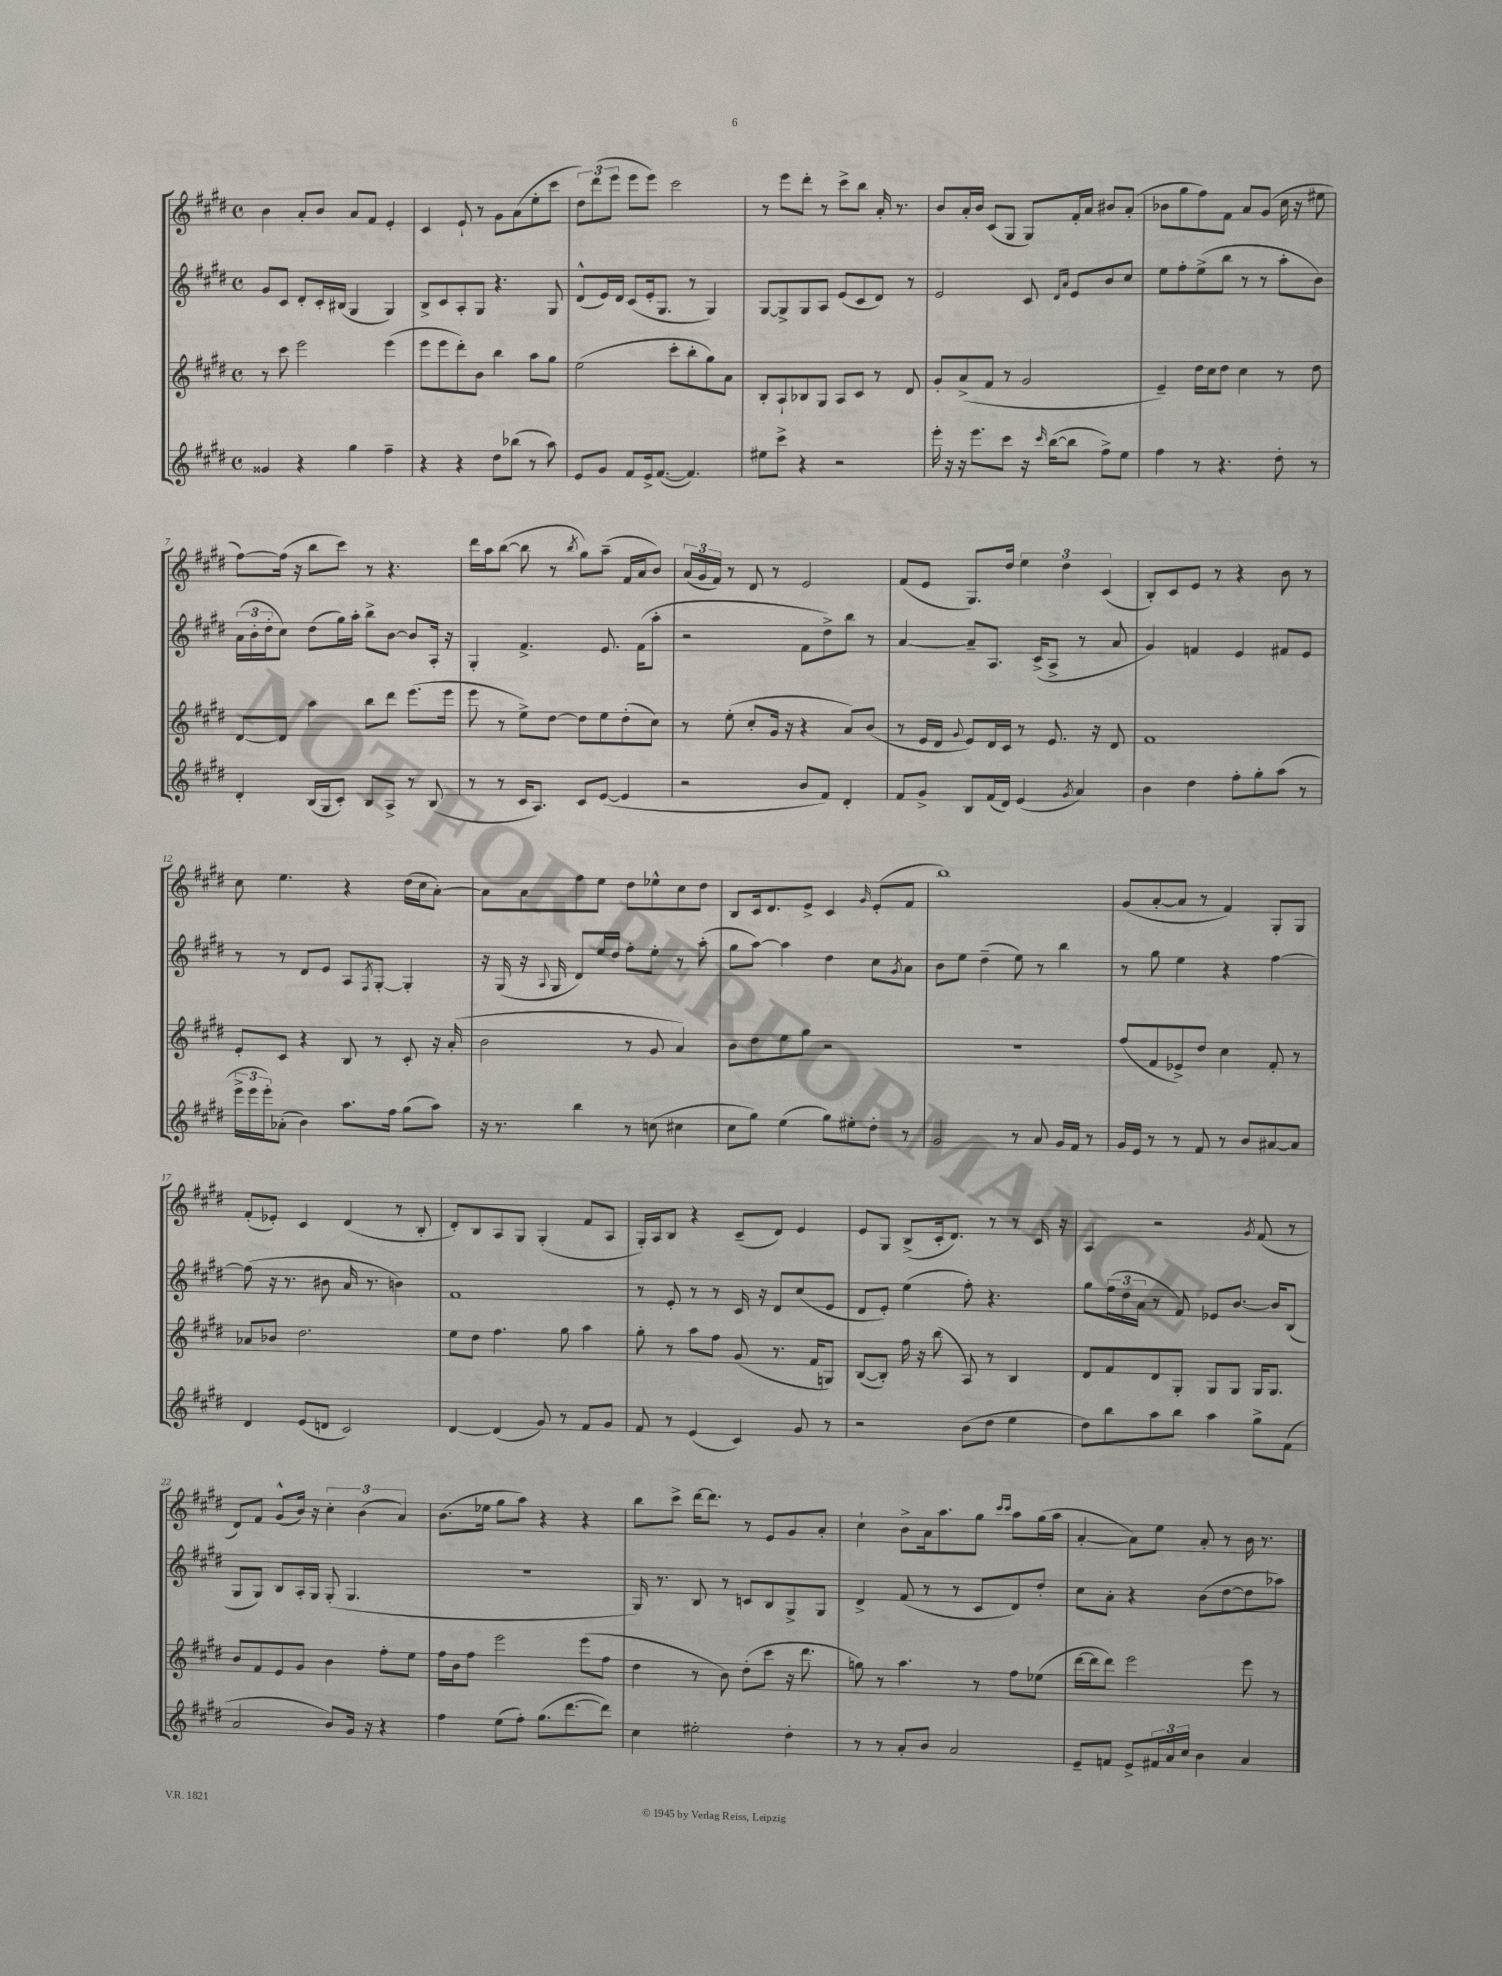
<<
\new StaffGroup <<
\new Staff = "s0" {
    \clef treble \key e \major \defaultTimeSignature \time 4/4
    b'4 a'8-. b'8 a'8 fis'8 e'4-. |
    cis'4 e'8-! r8 gis'8 a'8( e''8-. cis'''8 |
    \tuplet 3/2 { dis''8) dis'''8( e'''8 } e'''8 e'''8) cis'''2 |
    r8 e'''8 dis'''8-. r8 cis'''8-> b''8 a'16-. r8. |
    b'8 a'16-. b'16 cis'8( gis8 gis8) fis'16-. a'16 bis'8 a'8-.( |
    bes'8 gis''8 fis''8) fis'8 a'8 gis'8( cis''16 r16 eis''8 |
    fis''8~) fis''16( r16 b''8 cis'''8) r8 r4. |
    dis'''16 a''16 b''8~( b''8 r8 \acciaccatura { b''8 } gis''8) a''8--( fis'16 a'16 b'8) |
    \tuplet 3/2 { a'16( gis'16 fis'16) } r8 dis'8 r8 e'2 |
    fis'8( e'8 gis8.) dis''16 \tuplet 3/2 { e''4 dis''4 cis'4( } |
    b8-.) cis'8 e'8 r8 r4 b'8 r8 |
    cis''8 e''4. r4 dis''16( cis''16 a'8~-.) |
    a'8 a'8 fis''8 e''8 dis''8 ees''8-^ cis''8 dis''8 |
    b8 cis'16 dis'8. e'8-> cis'4 \grace { gis'16 } e'8-.( fis'8 |
    b''1) |
    gis'8( a'8~-. a'8 r8 fis'4) gis8-. gis8 |
    fis'8-.( ees'8-.) cis'4 dis'4( r8 b8-. |
    dis'8-.) b8 a8 gis8 gis4-.( fis'8 a8 |
    gis16-.) a16 b8 r4 cis'8--( dis'8) e'4 |
    e'8 gis8 b8->( cis'16-. dis'8.) r8 r8 cis'16 r16 |
    a4 r2 \acciaccatura { gis'8 } fis'8( r8 |
    dis'8) fis'8 gis'8-^( b'16) r16 \tuplet 3/2 { cis''4-. b'4( a'4) } |
    b'8.( ees''16 gis''8 a''8) r4 r4 |
    b''8 cis'''8-> dis'''16~ dis'''8. r8 e'8 gis'8 a'8-. |
    cis''4-! b'8-> a'16 a''8. gis''8 \grace { cis'''16 cis'''16 } a''8 gis''16( a''16 |
    a'4~-. a'8) e''8 a'8-. r8 b'16 r8. \bar "|." |
}
\new Staff = "s1" {
    \clef treble \key e \major \defaultTimeSignature \time 4/4
    gis'8 cis'8 dis'8-. cis'16-. bis16( gis4 gis4) |
    b8-> cis'8 a8-. gis8 r4. gis8 |
    dis'8-^( e'16) dis'16 cis'8( e'16-. gis8. r8 gis4) |
    gis8~ gis8-> gis8 a8 e'8( cis'8 dis'8) r8 |
    e'2 cis'8 \grace { dis'16 a'16 } e'8 b'8 cis''8 |
    e''8 fis''8-. e''8->( b''8 r8 r8 a''8-. b'8) |
    \tuplet 3/2 { a'16( b'16-. dis''16-. } cis''8) dis''8( gis''16) a''16-. b''8-> b'8~ b'8 a16-. r16 |
    gis4-. fis'4.-> e'8. fis'16( a''8-. |
    r2 fis'8 dis''8->) b''8 r8 |
    a'4~ a'8-- a8. cis'16->( a8-> r8 a'8 |
    gis'4) f'4 e'4 fis'8 e'8 |
    r8 r8 dis'8 e'8 a8 \acciaccatura { fis8 } gis8~-. gis4-. |
    r16 gis16( r16 \appoggiatura { a8 } gis16 dis'8) e''16 dis''16 fis''8-. e''8-. r8 a''8-.( |
    gis''8 a''8~) a''4 dis''4 cis''8 \acciaccatura { gis'8 } a'8 |
    b'8 e''8 dis''4--( e''8) r8 b''4 |
    r8 gis''8 e''4 r4 fis''4~ |
    fis''8( r16 r8. bis'8 a'16 r8. b'4) |
    fis'1 |
    r8 e'8-. r8 r8 cis'16 r16 dis'8 cis''8( e'8 |
    dis'8 e'8-.) e''4( fis''8-.) r4. |
    gis''8 \tuplet 3/2 { fis''16( dis''16 a'16 } r8 fis'8) ees'8 b'8.~ b'16 b8( |
    gis8 gis8) b8 a16-. gis16 gis8-.( gis4. |
    R1 |
    gis16) r8. b8 r8 c'8 b8 gis8-> gis8 |
    dis'4-> fis'8( r8 r8 cis'8 dis'8) dis''8-. |
    cis''8 a'8-. r4 b'8( dis''8~ dis''8 aes''8) \bar "|." |
}
\new Staff = "s2" {
    \clef treble \key e \major \defaultTimeSignature \time 4/4
    r8 cis'''8 e'''2 e'''4( |
    e'''8 e'''8 dis'''8-.) b'8 b''4 a''8 gis''8 |
    e''2( cis'''8-. b''8-. gis''8) a'8 |
    b8-. a8-! bes8 gis8 a8 cis'8 r8 dis'8 |
    gis'8-. a'8->( fis'8 r8 gis'2 |
    e'4--) dis''16 cis''16 dis''8 cis''4 r8 dis''8 |
    dis'8~ dis'8 a''4 b''8 dis'''8 e'''8.( e'''16 |
    e'''8 r8 e''8->) dis''8~ dis''8 e''8 dis''8-.( cis''8) |
    r8 e''8-.( cis''8-. gis'16 r16 r4 a'8) b'8( |
    r8 e'16 dis'16 \appoggiatura { gis'8 } e'8) dis'16 cis'16 r8 e'8. r16 dis'8 |
    fis'1 |
    e'8-. cis'8 r4 b8 r8 cis'8-. r16 a'16-.( |
    b'2 r8 gis'8 a'4) |
    b'8 dis''8 e''8 gis''8 r2 |
    R1 |
    fis''8( fis'8 ees'8->) dis''8 cis''4 fis'8-. r8 |
    aes'8 bes'8 dis''2. |
    e''8 dis''8 fis''4. gis''8 a''4 |
    gis''8-. r8 a''8 fis''8 gis'8( r8. fis'16 g8) |
    b8~( b8-.) fis''16 r16 b''8( a8) r8 b4 |
    dis'8 fis'8 dis'8 gis8-. gis8 gis8 gis16 gis8. |
    b'8 fis'8 e'8 gis'8 b'4 fis''8-. e''8 |
    fis''16 b'16 fis''8 e'''2 e'''8( fis''8 |
    dis''4 r8 b'8) dis''8-.( cis'''8 r16 dis'''8. |
    g''8) r8 a''4. r8 fis''8 ees''8( |
    dis'''16~ dis'''16 dis'''8) e'''2 e'''8 r8 \bar "|." |
}
\new Staff = "s3" {
    \clef treble \key e \major \defaultTimeSignature \time 4/4
    gisis'4 r4 gis''4 fis''4-- |
    r4 r4 dis''8 bes''8( r8 a''8) |
    e'8 gis'8 fis'8 e'16-> fis'8.~( fis'4.) |
    eis''8 cis'''8-> r4 r2 |
    e'''16-. r16 r16 e'''8. cis'''8 r16 \grace { cis'''16 } b''16~( b''8 fis''8->) e''8 |
    fis''4 r8 r4. dis''8-. r8 |
    dis'4-. b16( gis16 cis'8-.) b8 a8-> r8 b8( |
    r8 r8 cis'16 a8.) cis'8 e'8~( e'4 |
    r2 b'8 fis'8) dis'4-. |
    fis'8 gis'8-> b8 fis'16( dis'16) e'4( \acciaccatura { gis'8 } a'4) |
    b'4 dis''4 fis''8-. gis''8-. a''8( r8 |
    \tuplet 3/2 { e'''16-> e'''16 e'''16-.) } aes'8-.( b'4) a''8. fis''16 gis''8( a''8) |
    r16 r8. b''4 r8 c''8( cis''4 |
    cis''8 gis''8) e''4( gis''8) eis''8-. dis''8-. r8 |
    gis'2 r8 a'8 gis'16 fis'16 r8 |
    gis'16 e'16 r8 r8 fis'8 r8 b'8 ais'8~ ais'8 |
    dis'4 e'8( d'8 cis'2) |
    dis'4~ dis'4( gis'8) r8 fis'8 gis'8 |
    fis'8 r8 e'4( cis'4) gis'8 r8 |
    r2 b'8( dis''8 e''4 |
    dis''8) b''8 a''8 b''8 a''4 gis''8-> fis'8( |
    a'2 b'8) gis'16 r16 r4 |
    fis''4 e''8( fis''8-.) gis''8.( dis'''8.~ dis'''8) |
    cis''4 eis''2-. dis''4-. |
    r8 r8 a'8-. b'8 a'2 |
    e'8-- f'8 e'8-> \tuplet 3/2 { fis'16 a'16 cis''16 } b'4 a'4 \bar "|." |
}
>>
>>
